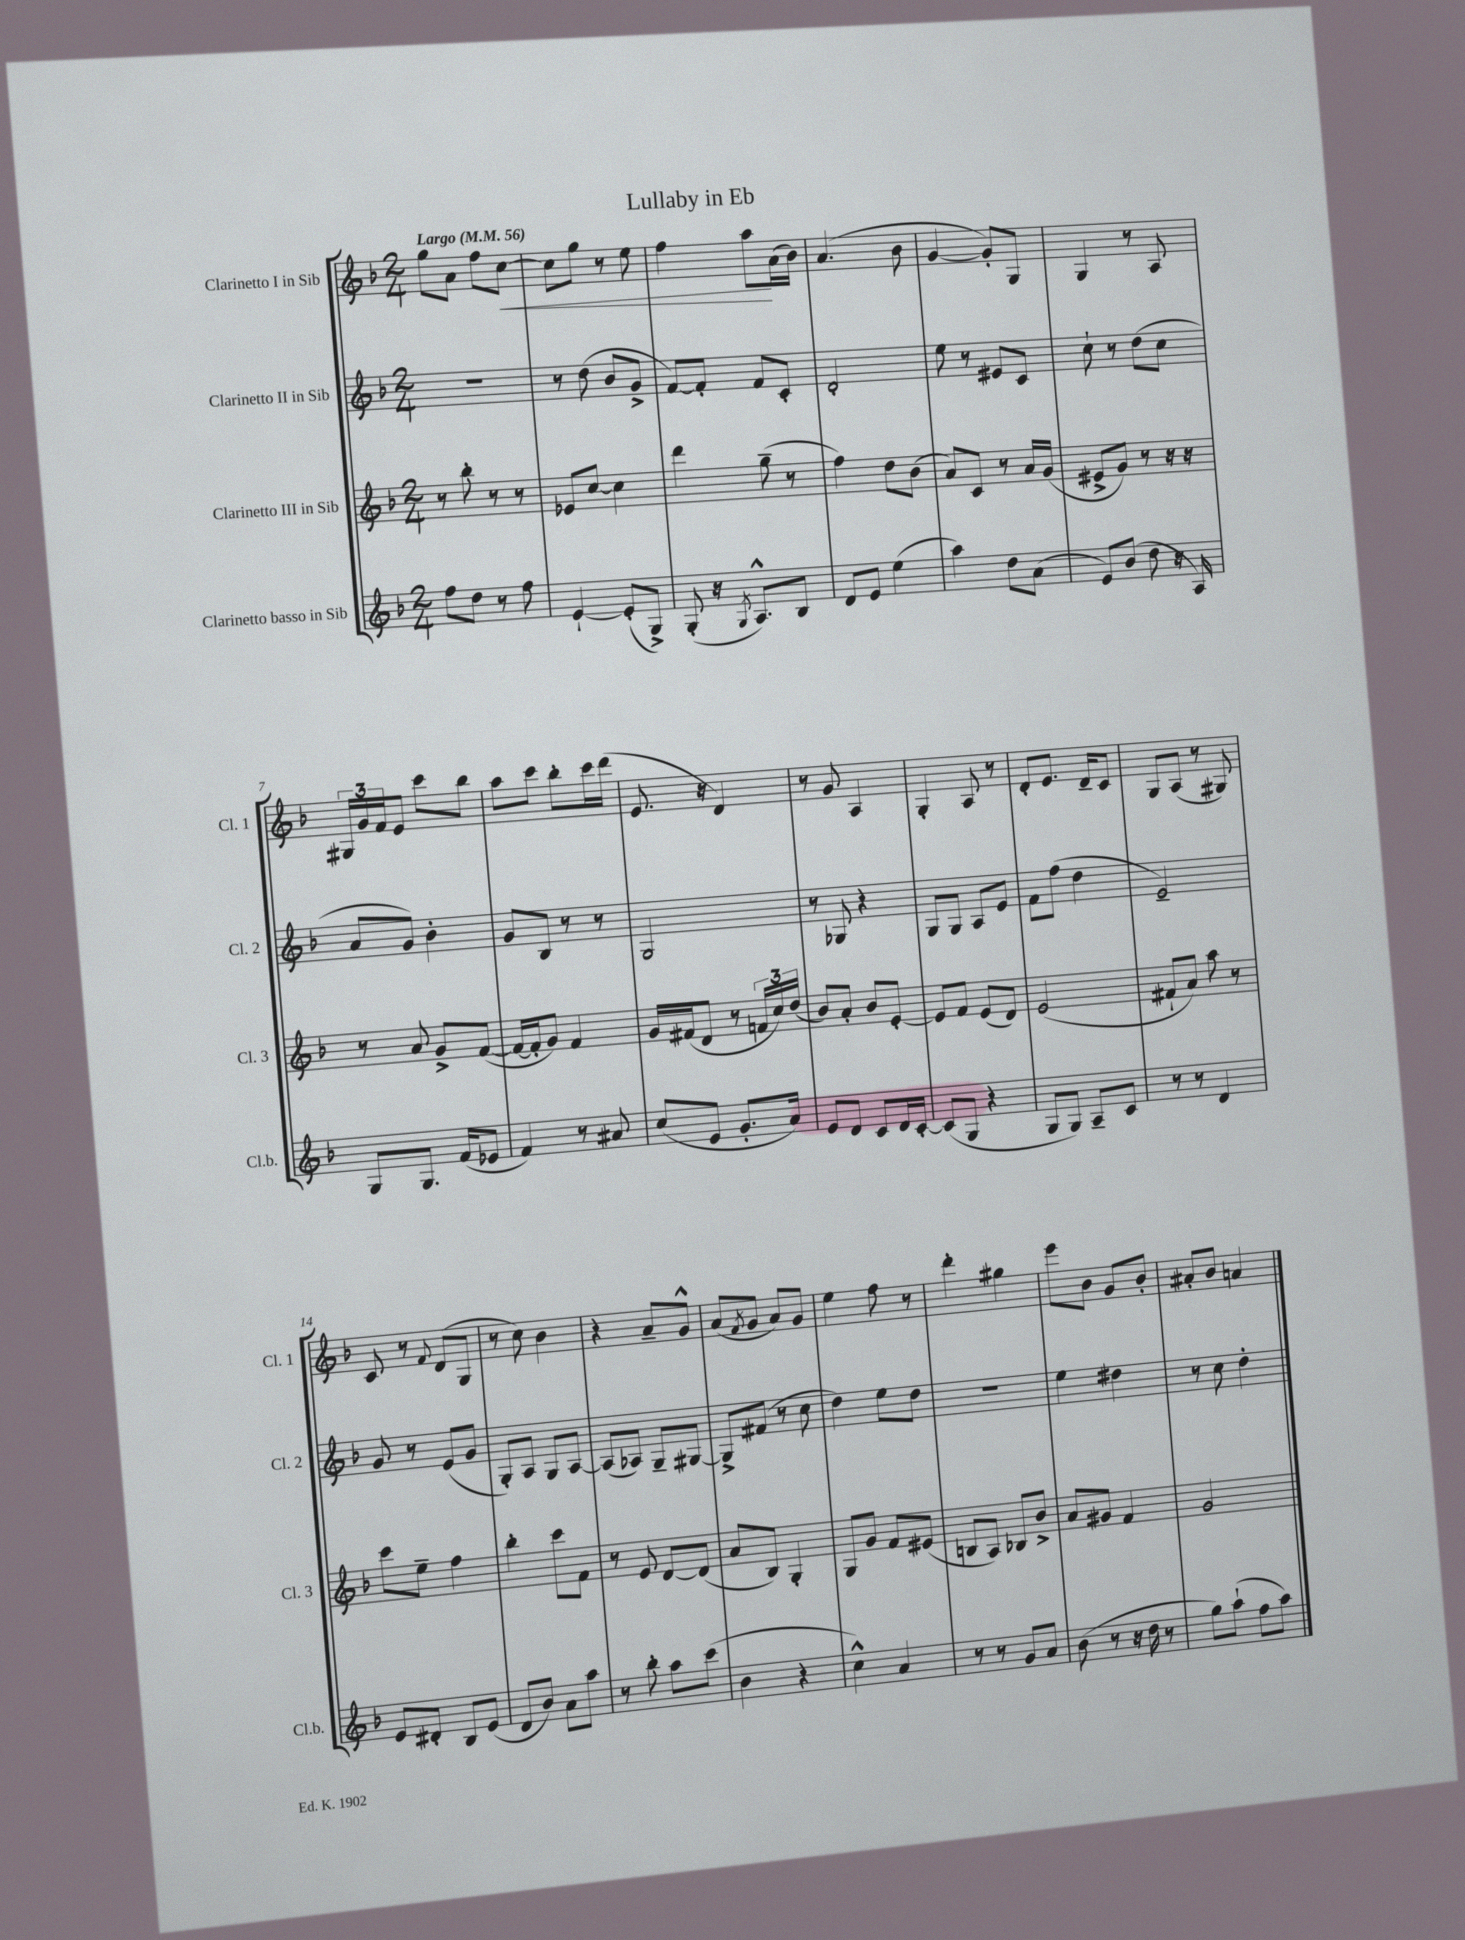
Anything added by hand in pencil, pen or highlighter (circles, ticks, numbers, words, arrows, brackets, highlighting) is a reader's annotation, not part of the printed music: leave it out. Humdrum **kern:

**kern	**kern	**kern	**kern	**dynam
*part4	*part3	*part2	*part1	*part1
*staff4	*staff3	*staff2	*staff1	*staff1
*I"Clarinetto basso in Sib	*I"Clarinetto III in Sib	*I"Clarinetto II in Sib	*I"Clarinetto I in Sib	*
*I'Cl.b.	*I'Cl. 3	*I'Cl. 2	*I'Cl. 1	*
*clefG2	*clefG2	*clefG2	*clefG2	*
*k[b-]	*k[b-]	*k[b-]	*k[b-]	*
*M2/4	*M2/4	*M2/4	*M2/4	*
*MM56	*MM56	*MM56	*MM56	*
=1	=1	=1	=1	=1
!	!	!	!LO:TX:a:B:t=Largo	!
8ff\L	8r	2r	8gg\L	.
8dd\J	8bb-'\	.	8a\J	.
8r	8r	.	8ff\L	.
!	!	!	!	!LO:HP:b
8ff\	8r	.	[8cc\J	<
=2	=2	=2	=2	=2
[4e`/	8e-X/L	8r	8cc\L]	.
.	[8cc/J	(8dd\	8gg\J	.
(8e'/L]	4cc\]	8b-/L	8r	.
8G^/J)	.	8g^/J	8ee\	.
=3	=3	=3	=3	=3
(8G'/	4ddd\	[8f/L)	4ff\	.
16r	.	8f'/J]	.	.
8qG/	.	.	.	.
8.A^^/L)	.	.	.	.
.	(8gg~\	8f/L	8aa\L	.
8B-/J	8r	8c'/J	(16a\L	[
.	.	.	16b-\JJ)	.
=4	=4	=4	=4	=4
8d/L	4ff\)	2d'/	(4.a/	.
8e/J	.	.	.	.
(4ee\	8dd\L	.	.	.
.	(8b-\J	.	8b-\	.
=5	=5	=5	=5	=5
4aa\)	8a/L)	8ee\	[4g/	.
.	8c/J	8r	.	.
8dd\L	8r	8e#X/L	8g'/L])	.
(8a\J	16a/LL	8c/J	8G/J	.
.	(16g/JJ	.	.	.
=6	=6	=6	=6	=6
8e/L)	8e#X^/L	8cc`\	4G/	.
(8b-/J	8g/J)	8r	.	.
8dd\	8r	(8dd\L	8r	.
16r	16r	8cc\J	8A/	.
16A/)	16r	.	.	.
!!LO:LB:g=z
=7	=7	=7	=7	=7
8G/L	8r	8a/L	24G#X/LL	.
.	.	.	24g/	.
.	.	.	24f/J	.
8.G/J	8a/	8g/J)	8e/J	.
.	8g^/L	4b-'\	8ccc\L	.
(16f/KL	.	.	.	.
8e-X/J	([8f/J	.	8bb-\J	.
=8	=8	=8	=8	=8
4f/)	16f/LL_	8g/L	8aa\L	.
.	16f'/J]	.	.	.
.	8g/J)	8B-/J	8ccc\J	.
8r	4f/	8r	8bb-'\L	.
8a#X/	.	8r	16ccc\L	.
.	.	.	(16ddd\JJ	.
=9	=9	=9	=9	=9
(8cc/L	16g/LL	2G/	8.e/	.
.	(16f#X/J	.	.	.
8e/J	8d/J	.	.	.
.	.	.	16r	.
8.g'/L	8r	.	4d/)	.
.	24fn/LL	.	.	.
.	24cc/)	.	.	.
16a/Jk)	.	.	.	.
.	(24dd/JJ	.	.	.
=10	=10	=10	=10	=10
8e/L	8b-/L)	8r	8r	.
8d/J	8a'/J	8G-X/	8g/	.
8c/L	8b-/L	4r	4A/	.
16d/L	[8e'/J	.	.	.
[16c'/JJ	.	.	.	.
=11	=11	=11	=11	=11
(8c/L]	8e/L]	8G/L	4G'/	.
8G/J	8f/J	8G/J	.	.
4r	(8e/L	8A/L	8A/	.
.	8d/J)	8e/J	8r	.
=12	=12	=12	=12	=12
8G/L	(2e/	8f\L	8d'/L	.
8G/J)	.	(8ff\J	8.e/J	.
8A~/L	.	4dd\	.	.
.	.	.	16d~/KL	.
8c/J	.	.	8c/J	.
=13	=13	=13	=13	=13
8r	8f#X`/L	2e~/)	8G/L	.
8r	8a/J)	.	(8A/J	.
4d/	8aa\	.	8r	.
.	8r	.	8G#X/)	.
!!LO:LB:g=z
=14	=14	=14	=14	=14
8e/L	8ccc\L	8g/	8c/	.
8d#X'/J	8ee~\J	8r	8r	.
.	.	.	8qqf/	.
8B-/L	4ff\	(8e/L	(8d/L	.
(8e/J	.	8g/J	8G/J	.
=15	=15	=15	=15	=15
8d/L	4bb-'\	8G'/L)	8r	.
8b-/J)	.	8A/J	8cc\)	.
8a\L	8ccc\L	8G/L	4b-\	.
8aa\J	8f\J	[8A/J	.	.
=16	=16	=16	=16	=16
8r	8r	(8A/L]	4r	.
8bb-'\	8e/	8A-X/J)	.	.
8aa\L	[8d/L	8G~/L	8a~/L	.
(8ccc\J	(8d/J]	[8G#X/J	8g^^/J	.
=17	=17	=17	=17	=17
4b-\	8a/L	8G#^/L]	(8a/L	.
.	.	.	8qf/	.
.	8B-/J)	(8f#X/J	8g/J	.
4r	4G'/	8r	8a/L)	.
.	.	8cc\	8g/J	.
=18	=18	=18	=18	=18
4cc^^\)	8G/L	4dd\)	4ee\	.
.	8g/J	.	.	.
4a/	8f/L	8ee\L	8ff\	.
.	(8e#X/J	8dd\J	8r	.
=19	=19	=19	=19	=19
8r	8Bn/L	2r	4ddd'\	.
8r	8A/J)	.	.	.
8g/L	8B-X/L	.	4gg#X\	.
8a/J	8b-^/J	.	.	.
=20	=20	=20	=20	=20
(8b-\	8a/L	4ee\	8eee\L	.
8r	8g#X/J	.	8b-\J	.
16r	4f/	4dd#X\	8g/L	.
16dd\	.	.	.	.
8r	.	.	8b-'/J	.
=21	=21	=21	=21	=21
8gg\L)	2g/	8r	8a#X'/L	.
(8aa`\J	.	8cc\	8b-/J	.
8ff\L	.	4dd'\	4an/	.
8aa\J)	.	.	.	.
==	==	==	==	==
*-	*-	*-	*-	*-
